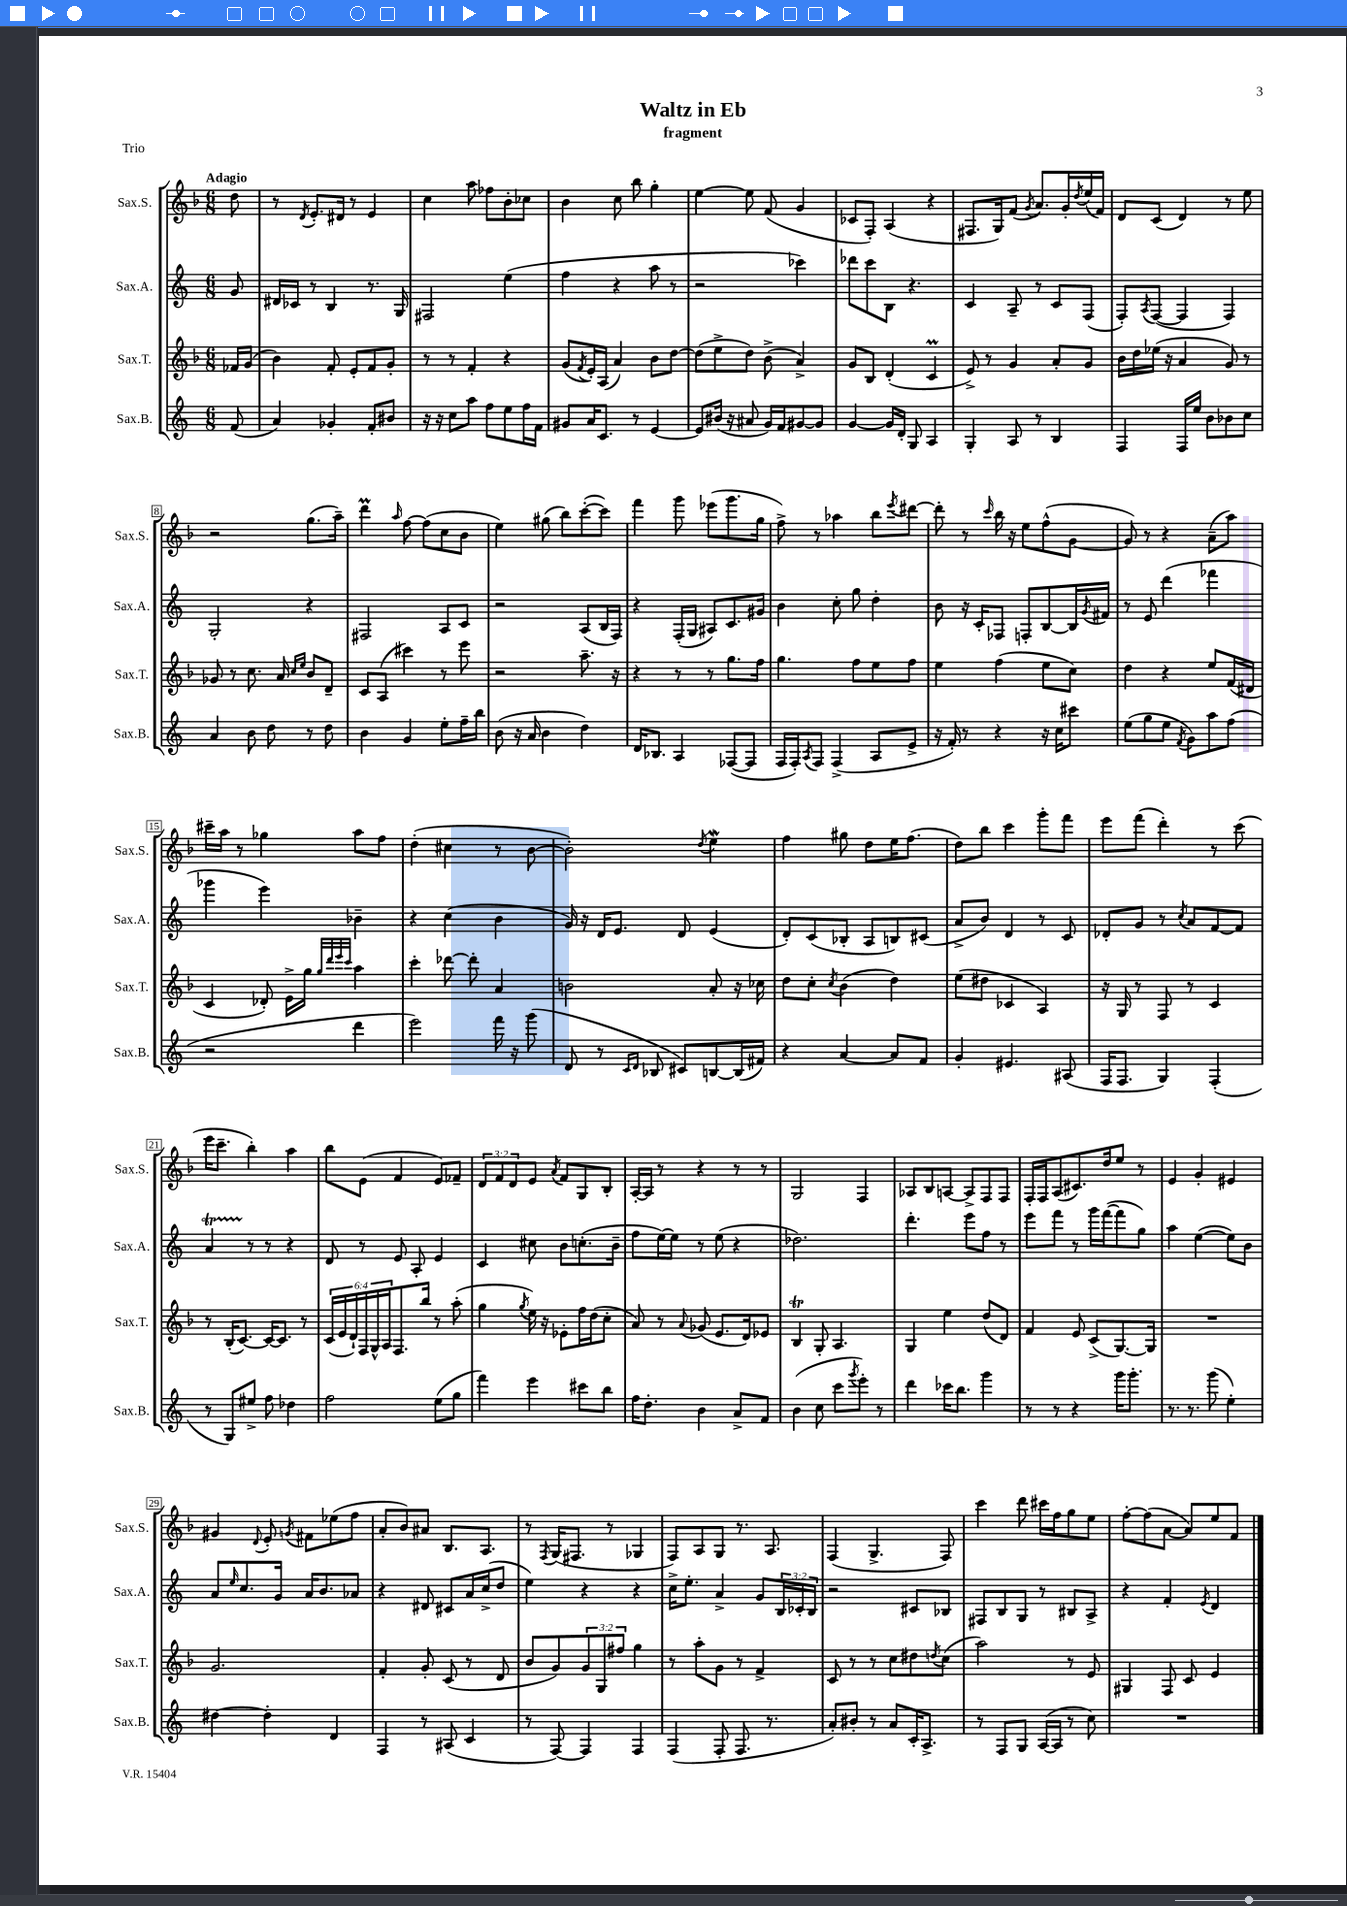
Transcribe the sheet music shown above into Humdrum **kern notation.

**kern	**kern	**kern	**kern
*staff4	*staff3	*staff2	*staff1
*clefG2	*clefG2	*clefG2	*clefG2
*k[]	*k[b-]	*k[]	*k[b-]
*M6/8	*M6/8	*M6/8	*M6/8
(8f	16f-	8g	8dd
.	(16g	.	.
=	=	=	=
4a)	4b-)	16d#	8r
.	.	16c-	.
.	.	.	8qd
.	.	8r	8.e'
4g-'	8f'	4B	.
.	.	.	16d#
.	8e'	.	8r
8f'	8f	8.r	4e
8b#	8g'	.	.
.	.	16G	.
=	=	=	=
16r	8r	2F#	4cc
16r	.	.	.
8cc	8r	.	.
8aa	4f'	.	8aa
8ff	.	.	8ff-
8ee	4r	(4ee	8b-'
16ff	.	.	8cc-
16f	.	.	.
=	=	=	=
8g#	(8g	4ff	4b-
.	8qf	.	.
16a	16e')	.	.
8.c	(16A	.	.
.	4a)	4r	8cc
8r	.	.	8bb-
[4e	8b-	8aa	4gg'
.	[8dd	8r	.
=	=	=	=
8e]	(8dd]	2r	[4ee
(16b#	8ee^	.	.
16r	.	.	.
8a#	8dd)	.	8ee]
16g)	(8b-^	.	(8f
16f	.	.	.
[8g#	4a^)	4ccc-)	4g
8g#]	.	.	.
=	=	=	=
[4g	8g	8ddd-	8c-
.	8B-	8ccc	8F')
16g]	(4d'	8B	(4A
16d'	.	.	.
8G	.	4.r	.
4A	4c	.	4r
=	=	=	=
4G'	8e^)	4c	8.F#
.	8r	.	.
.	.	.	16G)
8A	4g	8A~	(8f
.	.	.	8qg
8r	.	8r	8.a)
4B	8a'	8c	.
.	.	.	16g'
.	.	.	8qdd
.	8g	(8F	(16ee
.	.	.	16f)
=	=	=	=
4F	16b-	8F')	8d
.	16dd	.	.
.	.	8qA	.
.	(16ee-	([8F	(8c
.	16r	.	.
16F	4a	4F]	4d)
16ee	.	.	.
8b	.	.	.
8b-	8g)	4F)	8r
8cc	8r	.	8ee
=	=	=	=
4a	8g-	2G'	2r
.	8r	.	.
8b	8.cc	.	.
8dd	.	.	.
.	16a	.	.
.	16qqcc	.	.
.	16qqee	.	.
8r	8b-	4r	(8.gg
8dd	8d~	.	.
.	.	.	16aa~)
=	=	=	=
4b	8c	2F#	4ddd
.	(8A	.	.
.	.	.	16qqaa
4g	4ccc#)	.	[8ff
.	.	.	(8ff]
8ee'	8r	8A	8cc
16ff~	8eee	8c	8b-
16bb	.	.	.
=	=	=	=
(8b	2r	2r	4ee)
16r	.	.	.
16a	.	.	.
4b	.	.	(8gg#
.	.	.	8bb-)
4dd)	8.aa~	(8A	([8ccc'
.	.	16B	8ccc])
.	16r	16F)	.
=	=	=	=
16d	4r	4r	4fff
8.B-	.	.	.
4A	8r	(16F'	8ggg
.	.	16G	.
.	8r	8A#)	(8eee-
([8F-	8.gg	8.c	8.ggg
8F-]	.	.	.
.	16ff	16g#	16gg
=	=	=	=
16F	4.gg	4b	8ff^)
16F')	.	.	.
8qA	.	.	.
8F	.	.	8r
(4F^	.	8cc'	4aa-
.	8ff	8gg	.
8A	8ee	4dd'	8bb-
.	.	.	8qeee
8e^	8ff	.	[8ddd#
=	=	=	=
16r	4ee	8b	8ddd#']
16f')	.	.	.
8r	.	16r	8r
.	.	16c'	.
.	.	.	16qqccc
4r	(4ff	8F-	16bb-
.	.	.	16r
.	.	8F'	8ee
16r	8ee	[8B	(8ff^^
16cc	.	.	.
8ccc#	8cc)	16B]	[8g
.	.	8qg	.
.	.	16f#	.
=	=	=	=
(8ee	4dd	8r	8g])
8gg	.	8e	8r
8ee	4r	(4ddd	4r
8qf	.	.	.
8g)	.	.	.
8aa	8ee	4fff-	(8a~
(8ff	(16f	.	8aa)
.	16d#	.	.
=	=	=	=
2r	4c	4ggg-	16ccc#~
.	.	.	16aa
.	.	.	8r
.	8d-')	4eee)	4gg-
.	16e^	.	.
.	16gg	.	.
.	32qqgg	.	.
.	32qqddd	.	.
.	32qqeee	.	.
.	32qqccc	.	.
4ddd	4aa	4b-~	8aa
.	.	.	8ff
=	=	=	=
2eee)	4ccc'	4r	(4dd'
.	[8ddd-	(4cc	4cc#
.	8ddd-']	.	.
16fff	4a	4b	8r
16r	.	.	.
(8ggg	.	.	[8b-
=	=	=	=
8d	2b	16g)	2b-'])
.	.	16r	.
8r	.	16d	.
.	.	8.e	.
16qqc	.	.	.
16qqd	.	.	.
8B-	.	.	.
8c#)	.	8d	.
.	.	.	8qdd
[8B	8a'	(4e	4ee
(16B]	16r	.	.
16f#)	16cc-	.	.
=	=	=	=
4r	8dd	8d')	4ff
.	8cc'	(8c	.
.	8qcc	.	.
[4a	(4b-	8B-'	8gg#
.	.	8A	8dd
8a]	4dd)	8B)	16ee
.	.	.	(8.ff
8f	.	(8c#	.
=	=	=	=
4g'	(8ee	8a^	8dd)
.	8dd#	8b)	8bb-
4.e#	4c-	4d	4ccc
.	4A)	8r	8ggg'
(8A#	.	8c	8fff
=	=	=	=
16F	16r	8d-'	8eee
8.F	16G	.	.
.	8r	8g	(8fff
4G)	8F	8r	4ddd')
.	.	8qcc	.
.	8r	8a	.
(4F'	4c	[8f	8r
.	.	8f]	(8ccc
=	=	=	=
8r	8r	4a	16eee
.	.	.	8.ccc~
8G)	(16B-'	.	.
.	[8.c)	.	.
8ee#^	.	8r	4bb-')
8ff	16c_	8r	.
.	8.c]	.	.
4dd-	.	4r	4aa
.	8r	.	.
=	=	=	=
2ff	(24c	8d	8bb-
.	24e	.	.
.	24d`)	.	.
.	24F	8r	(8e
.	24G^^	.	.
.	24A	.	.
.	8.F	8e	4f
.	.	8A'	.
.	16bb-	.	.
(8ee	8r	4e	8e)
8gg	(8aa'	.	8f-~
=	=	=	=
4fff)	4gg	4c	12d
.	.	.	12f
.	.	.	12d
.	8qgg	.	.
4eee	16ee)	8cc#	8e
.	16r	.	.
.	.	.	8qa
.	8e-'	8b	8f
8ccc#	16ff	(8.cc'	8G
.	(16dd	.	.
8bb	8cc'	.	8B-'
.	.	16b~	.
=	=	=	=
16ff	8a)	8ff	[16A'
8.dd'	.	.	16A]
.	8r	[16ee)	8r
.	.	16ee]	.
.	8qqa	.	.
4b	(8g-	8r	4r
.	8.e	(8ee	.
8a^	.	4r	8r
.	16d)	.	.
8f	8e-	.	8r
=	=	=	=
(4b	4B-	2.dd-)	2G
8cc	8G'	.	.
8ccc	4.A	.	.
8qggg	.	.	.
8eee')	.	.	4F
8r	.	.	.
=	=	=	=
4ddd	4G	4.ddd'	8A-
.	.	.	8B-
16ccc-	4ee	.	[8A
8.bb	.	.	.
.	.	8eee	8A^]
4ggg	(8dd	8ff	8F
.	8d)	8r	8F
=	=	=	=
8r	4f	8eee	16F'
.	.	.	16F
8r	.	8fff	(8A
4r	8e	8r	8.c#)
.	(8c^	16ggg	.
.	.	([16fff	16dd
16ggg	[8.G)	8fff]	8ee
8.ggg'	.	.	.
.	.	8gg)	8r
.	16G]	.	.
=	=	=	=
8.r	2.r	4aa	4e
8.r	.	.	.
.	.	([4ee	4g'
(8ggg	.	.	.
4ee')	.	8ee])	4e#
.	.	8b	.
=	=	=	=
[4dd#	2.g	8a	4g#
.	.	16qqee	.
.	.	8.cc	.
.	.	.	8qqd
4dd#']	.	.	8e'
.	.	16g	.
.	.	.	8qg
.	.	16a	8f#
.	.	8.b	.
4d	.	.	(8ee-
.	.	8a-	8ff
=	=	=	=
4F	4f'	4r	8a'
.	.	.	8b-)
8r	8g'	8d#	8a#
(8A#	(8c	8c#	8.B-
4c	8r	16a	.
.	.	(16cc^	8.A
.	8d	8dd	.
=	=	=	=
8r	8b-	4ee)	8r
.	.	.	8qF
[8F)	8g)	.	(16G
.	.	.	8.F#
4F]	12g	4r	.
.	12G	.	.
.	.	.	8r
.	12ff#	.	.
4F	4gg	4r	4G-
=	=	=	=
(4F	8r	16cc^	8F)
.	.	8.ee'	.
.	8aa'	.	8A
8F'	8g	4a^	8G
8.F	8r	.	8.r
.	4f^	8g	.
8.r	.	.	8.A
.	.	24B	.
.	.	24c-'	.
.	.	24B	.
=	=	=	=
8a')	8c	2r	(4F
8b#'	8r	.	.
8r	8r	.	4.G^
8a	8cc	.	.
16c'	8dd#	8c#	.
8.A^	.	.	.
.	8qdd	.	.
.	(8cc	8B-	8F)
=	=	=	=
8r	2aa)	8F#	4ccc
8F	.	8B	.
8G	.	8G	8ddd
([16A	.	8r	16ccc#
16A]	.	.	16ff
8r	8r	8B#	8gg
8cc)	8e	8A^	8ee
=	=	=	=
2.r	4G#	4r	[8ff'
.	.	.	(8ff]
.	8F	4f'	[8a
.	8c	.	8a])
.	.	8qe	.
.	4e	4d	8ee
.	.	.	8f
==	==	==	==
*-	*-	*-	*-
